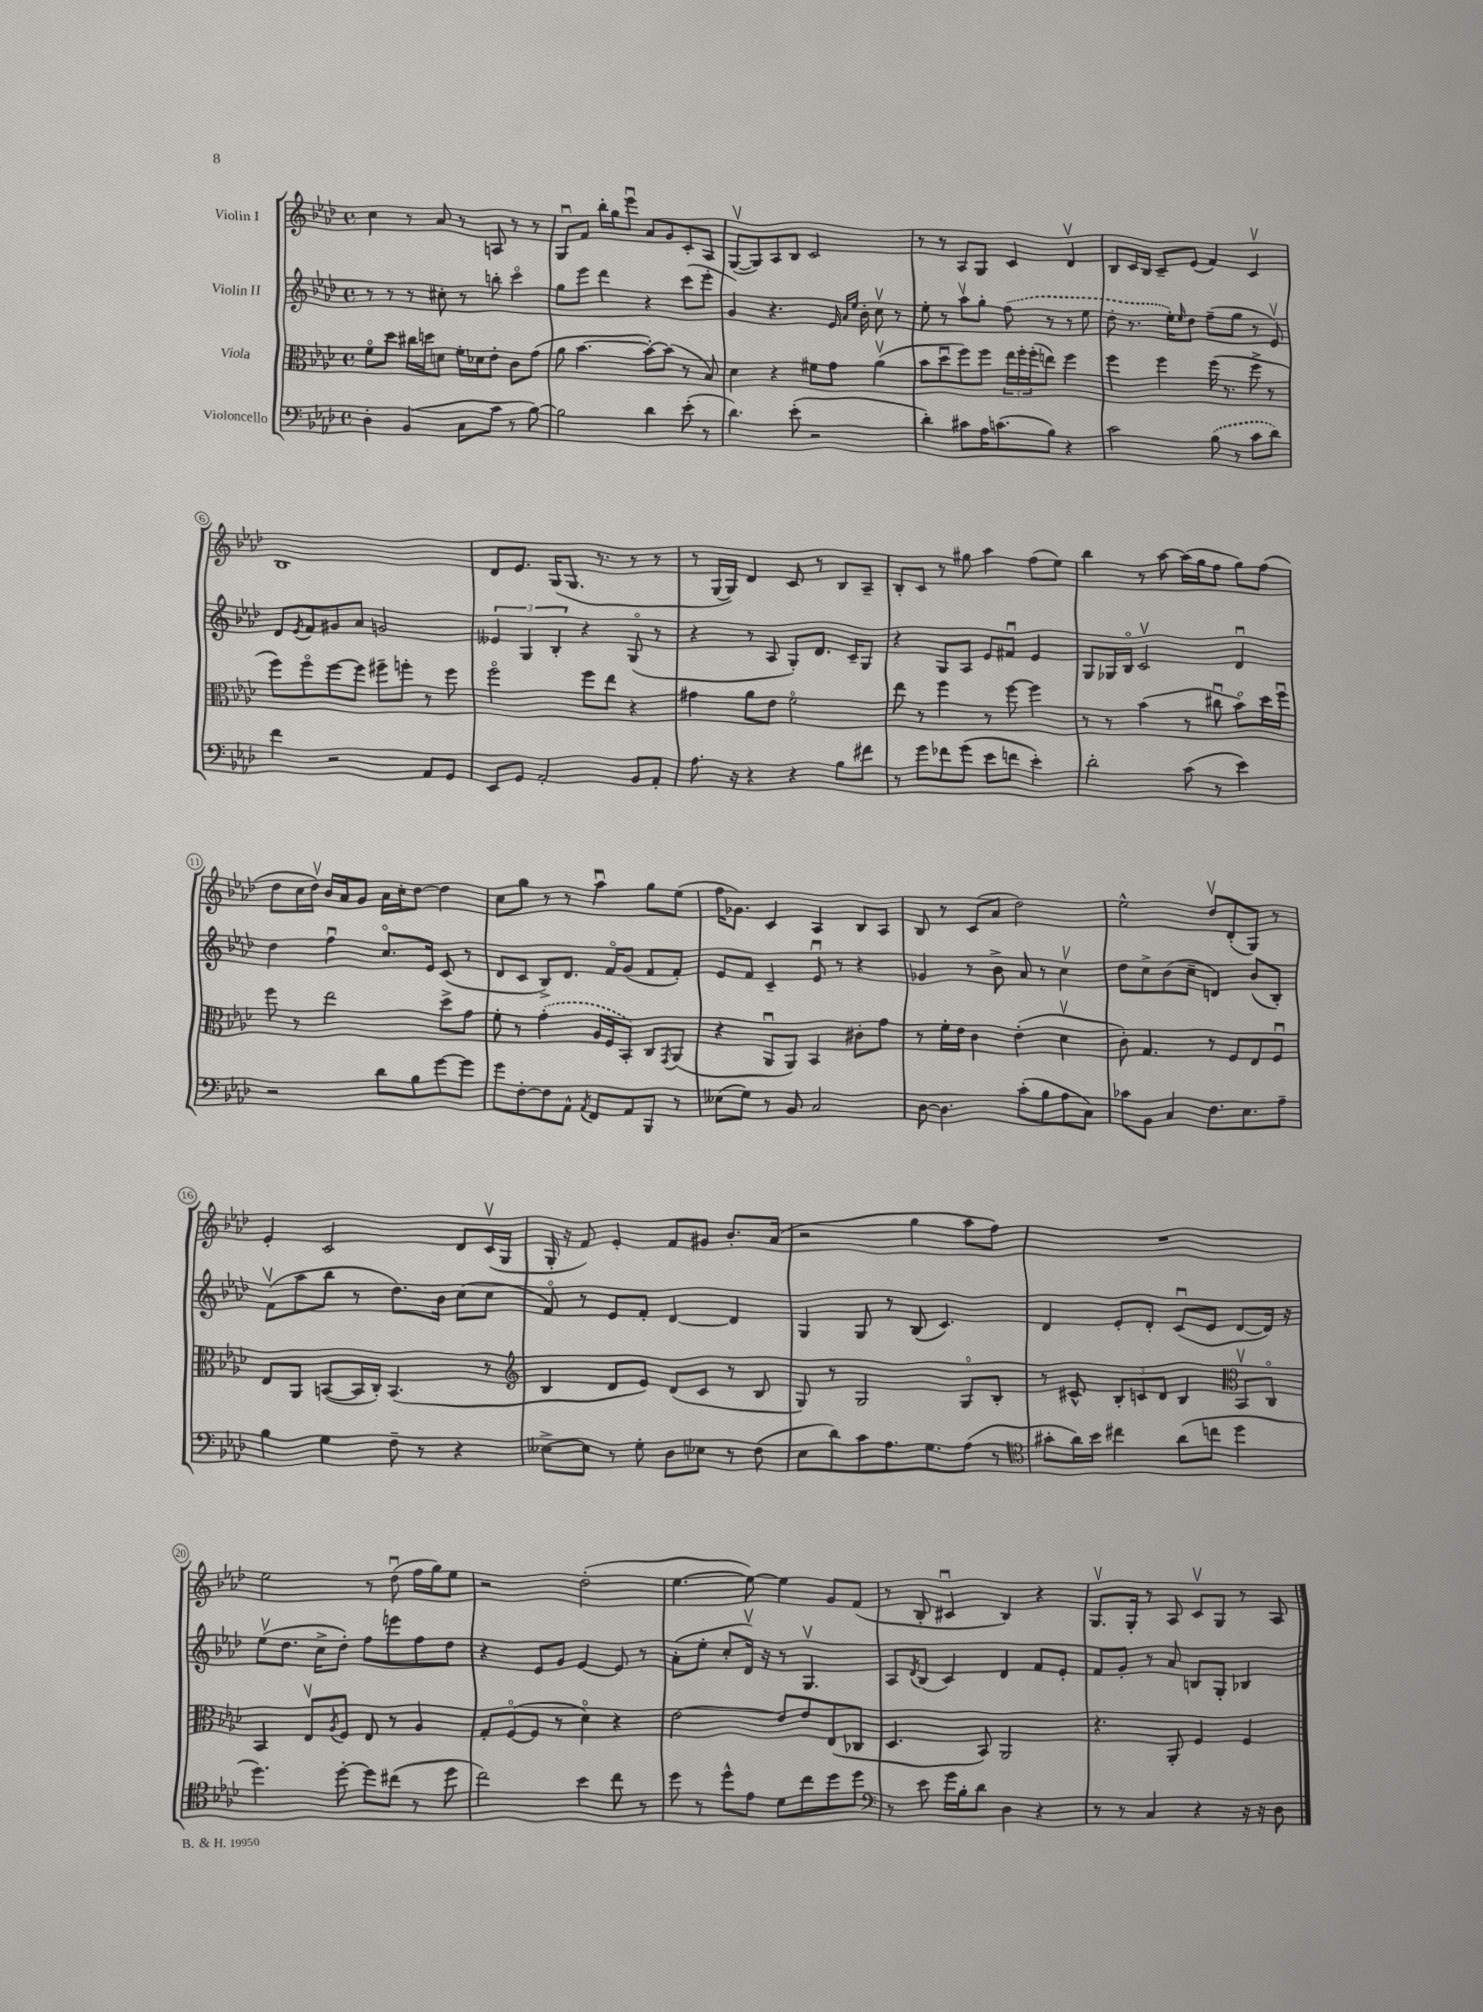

**kern	**kern	**kern	**kern
*staff4	*staff3	*staff2	*staff1
*clefF4	*clefC3	*clefG2	*clefG2
*k[b-e-a-d-]	*k[b-e-a-d-]	*k[b-e-a-d-]	*k[b-e-a-d-]
*M4/4	*M4/4	*M4/4	*M4/4
*met(c)	*met(c)	*met(c)	*met(c)
4D-'\	8fo\L	8r	4cc\
.	8dd-\J	8r	.
(4BB-/	16cc#\LL	8r	8r
.	16dd\J	.	.
.	8d\J	8cc#'\	8a-/
8C\L	16f'\LL	8r	8r
.	16d-\J	.	.
8c\J	8e-'\J	8bb'\	8A/
8r	8c\L	4ccco\	8r
[8B-\)	(8g\J	.	8r
=	=	=	=
2B-\]	8a-\	8gg\L	8Gu/L
.	[4.b-\	8eee-\J	8f/J
.	.	4ddd-\	16bb-'\LL
.	.	.	16gg\J
.	.	.	8eee-u\J
4d-\	8b-'\_L)	4r	8a-/L
.	(8b-\]J	.	8g/
(8e-'\	8r	(8ccc\L	8c'/
8r	8B-/)	8eee-'\J	8A-/J
=	=	=	=
4.d-\)	4d-\	4g/)	([8Gv/L
.	.	.	8G/])
.	4r	4.r	8A-/
(8e-'\	.	.	8B-/J
2r	8f#\L	.	2c/
.	8g\J	16e-/	.
.	.	16qqa-/LL	.
.	.	16qqee-/JJ	.
.	.	16b-'\	.
.	(4a-v\	8ccv\	.
.	.	8r	.
=	=	=	=
4d-'\)	8b-\L	8ee-'\	8r
.	8dd-u\	8r	8r
8c#\L	8ff\)	8aa-v\L	8A-/L
16A-\K	8ff\J	8gg'\J	8G/J
(8.c\	.	.	.
.	24ee-\LL	(8ff\	4c/
.	24ff'\	.	.
.	(24ff'\J	.	.
8B-\J)	8ee\J)	8r	.
4r	4ff\	8r	4d-v/
.	.	8ee-\	.
=	=	=	=
2c\	4ff\	8dd-'\	8B-/L
.	.	8.r	16c/L
.	.	.	16B-/JJ
.	4ff\	.	8c~/L
.	.	16ee-'\LK)	.
.	.	16qqee-/	.
.	.	8dd-\J	(8e-/J
(8B-\	(16ff\	(8ff~\L	4f/)
.	8.r	.	.
8r	.	8gg\J	.
8c\L	8ff^\	8r	4cv/
8d-\J)	8r	8e-v/)	.
=	=	=	=
4f\	8ff\L)	8d-/L	1B-
.	.	8qe-/	.
.	8ffo\	8f/	.
2r	[8ff\	8g#/	.
.	8ff\]J	8a-/J	.
.	8ff#~\L	2g/	.
.	8ff'\J	.	.
8AA-/L	8r	.	.
8GG/J	8ff\	.	.
=	=	=	=
8EE-/L	2ffo\	6e--/	8d-/L
8GG/J	.	.	8.e-/J
.	.	6G/	.
2AA-'/	.	.	.
.	.	.	(16G/LK
.	.	6B-'/	.
.	.	.	8.G/J
.	8ff\L	4r	.
.	.	.	8.r
.	8ee-\J	.	.
8BB-/L	4r	(8Go/	8r
8AA-'/J	.	8r	8r
=	=	=	=
8.A-\	4g#\	4r	8r
.	.	.	[16G/LL
16r	.	.	16G/]JJ)
4r	8a-\L	8r	4d-/
.	8e-\J	8A-/	.
4r	2fo\	8G'/L)	8c/
.	.	8.d-/J	8r
8B-\L	.	.	8B-/L
.	.	16c~/LK	.
8f#\J	.	8G/J	8A-~/J
=	=	=	=
8r	8ee-\	4r	8B-'/L
8g\L	8r	.	8c/J
8f-\	4ff\	8G/L	8r
(8g\J	.	8A-/J	8gg#\
8e-\L	8r	8e-/L	4aa-\
8f\J	[8ff\	8f#u/J	.
4e-'\)	4ff\]	4e-/	(8ff\L
.	.	.	8ee-\J)
=	=	=	=
2d-'\	8r	8G/L	4bb-\
.	8r	16G-/L	.
.	.	16B-o/JJ	.
.	(4b-\	2cv/	8r
.	.	.	[8aa-\
(8c\	8r	.	(16aa-\]LL
.	.	.	16gg\J
8r	8cc#u\	.	8ff\J
4e-\)	8b-o\L)	4d-u/	8gg\L)
.	16dd-\L	.	(8ff\J
.	16ffu\JJ	.	.
=	=	=	=
2r	8ff\	4dd-\	8dd-\L
.	8r	.	16cc\L
.	.	.	16dd-v\JJ)
.	2ee-\	4ffu\	16b-/LL
.	.	.	16a-/J
.	.	.	8g/J
8d-\L	.	8.cco/L	16a-\LL
.	.	.	16cc'\J
8B-\	.	.	[8dd-\J
.	.	16e-/Jk	.
[8g\	8dd-^\L	(8c/	4dd-\]
8g\]J	8g\J	8r	.
=	=	=	=
8g\L	8f'\	8d-/L	8cc\L
[8F'\	8r	8c/J	8gg\J
8F\]	(4g'\	8B-^/L)	8r
8AA-^^\J	.	8.d-/J	8r
8qAA-/	.	.	.
8FF/L	16A-/LL	.	4aa-u\
.	16F/J	16fo/LK	.
8AA-/	8BB-'/J)	(8g/J	.
8BBB-/J	8C/L	8f/L	8gg\L
.	8qGG/	.	.
8r	(8AA-/J	8f'/J)	(8ee-\J
=	=	=	=
(8E--\L	4r	8e-/L	16ff\LK
.	.	.	8.g-\J)
8G\J)	.	8f/J	.
8r	8AA-u/L	4c~/	4c/
8BB-/	8AA-/J)	.	.
2C/	4BB-/	8e-u/	4A-/
.	.	8r	.
.	8c#'\L	4r	8B-/L
.	8g\J	.	8A-/J
=	=	=	=
[8D-\	8r	4g-/	8B-/
4.D-\]	16f'\LL	.	8r
.	16e-\JJ	.	.
.	4c\	8r	(8c/L
.	.	8b-^\	8a-/J
(8c'\L	(4e-'\	8a-/	2dd-\)
8B-\	.	8r	.
8A-\	4d-v\	4ccv\	.
8C\J)	.	.	.
=	=	=	=
8c-\L	8c'\)	8dd-\L	2ee-^^\
8BB-\J	4.G/	8cc^\	.
4C/	.	(8b-\	.
.	.	8cc~\J	.
8.F\L	8r	4d/)	8dd-v/L
.	8F/L	.	(8d-'/
8.E-\	.	.	.
.	8E-/	(8b-/L	8G/J)
8A-~\J	8Fu/J	8B-'/J)	8r
=	=	=	=
4B-\	8E-/L	(8fv\L	4e-'/
.	8AA-/J	8aa-\	.
4G\	([8BB/L	8bb-\J	2c/
.	16BB/]L	8r	.
.	16C'/JJ)	.	.
8F~\	(4.BB/	8.dd-\L)	.
8r	.	.	.
.	.	16b-\Jk	.
4r	.	(8cc\L	8d-/L
.	8r	8cc\J	(16cv/L
.	.	.	16G/JJ
=	=	=	=
*	*clefG2	*	*
[8E--^\L	4B-/	8fo/)	16G'/
.	.	.	16r
8E--\]J	.	8r	8f/)
8r	8d-/L	8e-/L	4e-'/
8G'\	8e-/J)	8f'/J	.
8D-\L	(8d-/L	[4d-/	8f/L
8E-\J	8c/J	.	8g#/J
8r	8r	4d-/]	8.b-'/L
(8F\	8B-/	.	.
.	.	.	(16a-/Jk
=	=	=	=
8E-\L	8G/)	4G/	2r
8d-\)	8r	.	.
8c\	2G/	8G/	.
8.A-\	.	8r	.
.	.	(8B-/	4gg\
8.G\	.	.	.
.	.	4.c/)	.
(8A-\J	8Go/L	.	8aa-\L
8r	8B-'/J	.	8ff\J)
=	=	=	=
*clefC4	*	*	*
8g#'\L	8r	4d-/	1r
16a-\L)	8c#^^/	.	.
16b-\JJ	.	.	.
4cc#\	12B-'/L	8e-'/L	.
.	12c/	.	.
.	.	8d-'/J	.
.	12d-/J	.	.
(8a-\L	4B-/	(8cu/L	.
8cc\J	.	8e-/J	.
*	*clefC3	*	*
4dd-\	8BB-v/L	[8d-/L	.
.	8Co/J	16d-/]Jk)	.
.	.	16r	.
=	=	=	=
4.dd-\)	4BB-/	(8ee-v\L	2ee-\
.	.	8.dd-\J	.
.	8E-v/L	.	.
.	.	16cc^\LK	.
.	8qA-/	.	.
[8dd-'\	8F/J	8dd-'\J)	.
8dd-\]L	8E-/	8ff\L	8r
(8cc#\J	8r	8eee\	(8dd-u\
8r	4A-/	8ff\	16ff\LL
.	.	.	16gg\J)
8dd-\	.	8dd-\J	8ee-\J
=	=	=	=
2cc\)	8G'/L	4r	2r
.	([8Fo/	.	.
.	8F/]J	8e-/L	.
.	8r	8g/J	.
4b-\	4d-o\)	[4e-/	(2dd-'\
8cc\	4r	8e-/]	.
8r	.	8r	.
=	=	=	=
8dd-\	[2e-\	(8a-'\L	[4.ee-\
8r	.	8ee-'\J	.
8dd-^^\L	.	8cc'/L	.
8e-\J	.	16d-v/Jk)	8ee-\_)
.	.	16r	.
8d-\L	8e-/]L	8r	4ee-\]
8cc\	8e-/	4.Gv/	.
8dd-\	(8E-/	.	8g/L
8dd-\J	8C-/J	.	(8f/J
=	=	=	=
*clefF4	*	*	*
8r	4.D-/	8A-/L	8r
.	.	8qd-/	.
8e-\	.	(8B-/J	8B-'/
16g\LL	.	4c/)	4c#u/
16B-'\J	.	.	.
8d-\J	8BB-/)	.	.
4D-\	2AA-/	4d-/	4B-/)
4r	.	8f/L	4r
.	.	8e-'/J	.
=	=	=	=
8r	4.r	8f/L	8.Gv/L
8r	.	8g'/J	.
.	.	.	16G'/Jk
4C/	.	8r	8r
.	8AA-'/	8a-/	8A-/
4r	4F/	8B/L	8cv/L
.	.	8G'/J	8G/J
16r	4F/	4B-/	8r
16r	.	.	.
8D-\	.	.	8A-/
==	==	==	==
*-	*-	*-	*-
